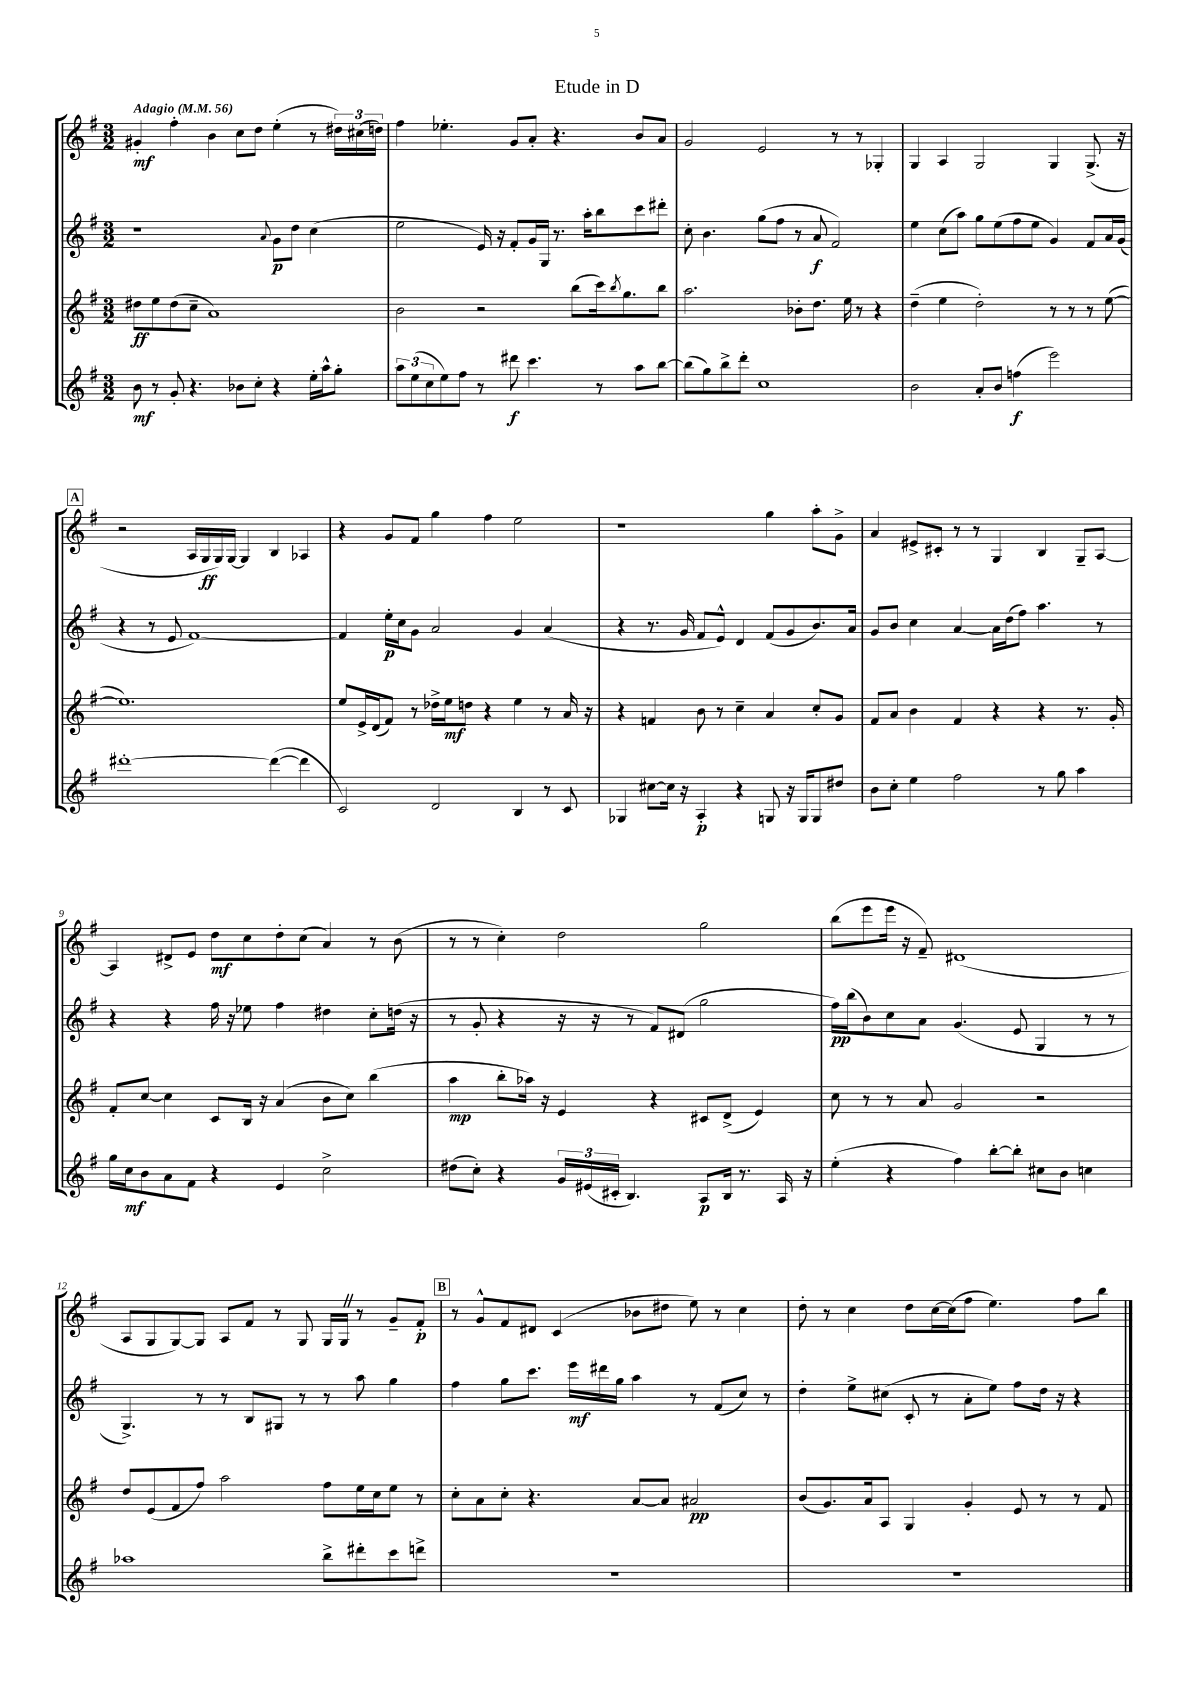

**kern	**dynam	**kern	**dynam	**kern	**dynam	**kern	**dynam
*part4	*part4	*part3	*part3	*part2	*part2	*part1	*part1
*staff4	*staff4	*staff3	*staff3	*staff2	*staff2	*staff1	*staff1
*clefG2	*	*clefG2	*	*clefG2	*	*clefG2	*
*k[f#]	*	*k[f#]	*	*k[f#]	*	*k[f#]	*
*M3/2	*	*M3/2	*	*M3/2	*	*M3/2	*
*MM56	*	*MM56	*	*MM56	*	*MM56	*
=1	=1	=1	=1	=1	=1	=1	=1
!	!	!	!	!	!	!LO:TX:a:B:t=Adagio	!
8b\	mf	8dd#X\L	ff	1r	.	4g#X'/	mf
8r	.	8ee\	.	.	.	.	.
8g'/	.	(8dd#\	.	.	.	4ff#'\	.
4.r	.	8cc~\J	.	.	.	.	.
.	.	1a)	.	.	.	4b\	.
8b-X\L	.	.	.	.	.	8cc\L	.
8cc'\J	.	.	.	.	.	8dd\J	.
.	.	.	.	8qqa/	.	.	.
4r	.	.	.	8g\L	p	(4ee'\	.
.	.	.	.	8dd\J	.	.	.
16ee'\LL	.	.	.	(4cc\	.	8r	.
16aa^^\J	.	.	.	.	.	.	.
8gg'\J	.	.	.	.	.	24dd#X\LL)	.
.	.	.	.	.	.	(24cc#X\	.
.	.	.	.	.	.	24ddn\JJ)	.
=2	=2	=2	=2	=2	=2	=2	=2
12aa\L	.	2b\	.	2ee\	.	4ff#\	.
(12ee\	.	.	.	.	.	.	.
12cc\	.	.	.	.	.	.	.
8ee\)	.	.	.	.	.	4.ee-X'\	.
8ff#\J	.	.	.	.	.	.	.
8r	.	2r	.	16e/)	.	.	.
.	.	.	.	16r	.	.	.
8ddd#X\	f	.	.	8f#'/L	.	8g/L	.
4.ccc\	.	.	.	16g/L	.	8a'/J	.
.	.	.	.	16G/JJ	.	.	.
.	.	.	.	8.r	.	4.r	.
.	.	(8bb\L	.	.	.	.	.
.	.	.	.	16aa'\KL	.	.	.
8r	.	16ccc\k)	.	8bb\	.	.	.
.	.	8qbb/	.	.	.	.	.
.	.	8.gg\	.	.	.	.	.
8aa\L	.	.	.	8ccc\	.	8b/L	.
[8bb\J	.	8bb\J	.	8ddd#X'\J	.	8a/J	.
=3	=3	=3	=3	=3	=3	=3	=3
(8bb\L]	.	2.aa\	.	8cc'\	.	2g/	.
8gg\)	.	.	.	4.b\	.	.	.
8bb^\	.	.	.	.	.	.	.
8ddd'\J	.	.	.	.	.	.	.
1cc	.	.	.	(8gg\L	.	2e/	.
.	.	.	.	8ff#\J	.	.	.
.	.	8b-X'\L	.	8r	.	.	.
.	.	8.dd\J	.	8a/	f	.	.
.	.	.	.	2f#/)	.	8r	.
.	.	16ee\	.	.	.	.	.
.	.	8r	.	.	.	8r	.
.	.	4r	.	.	.	4G-X'/	.
=4	=4	=4	=4	=4	=4	=4	=4
2b\	.	(4dd~\	.	4ee\	.	4G/	.
.	.	4ee\	.	(8cc\L	.	4A/	.
.	.	.	.	8aa\J)	.	.	.
8a'/L	.	2dd'\)	.	8gg\L	.	2G/	.
8b/J	.	.	.	(8ee\	.	.	.
(4ffn\	f	.	.	8ff#\	.	.	.
.	.	.	.	8ee\J	.	.	.
2eee\)	.	8r	.	4g/)	.	4G/	.
.	.	8r	.	.	.	.	.
.	.	8r	.	8f#/L	.	(8.G^/	.
.	.	([8ee\	.	16a/L	.	.	.
.	.	.	.	(16g/JJ	.	16r	.
!!LO:LB:g=z
!!LO:REH:place=s1:t=A
=5	=5	=5	=5	=5	=5	=5	=5
[1ddd#X'	.	1.ee])	.	4r	.	2r	.
.	.	.	.	8r	.	.	.
.	.	.	.	8e/	.	.	.
.	.	.	.	[1f#)	.	16A/LL	.
.	.	.	.	.	.	16G/	ff
.	.	.	.	.	.	16G/)	.
.	.	.	.	.	.	[16G/JJ	.
.	.	.	.	.	.	4G/]	.
(4ddd#\_	.	.	.	.	.	4B/	.
4ddd#\]	.	.	.	.	.	4A-X/	.
=6	=6	=6	=6	=6	=6	=6	=6
2c/)	.	8ee/L	.	4f#/]	.	4r	.
.	.	16e^/L	.	.	.	.	.
.	.	(16d/J	.	.	.	.	.
.	.	8f#/J)	.	16ee'\LL	p	8g/L	.
.	.	.	.	16cc\J	.	.	.
.	.	8r	.	8g\J	.	8f#/J	.
2d/	.	16dd-X^\LL	.	2a/	.	4gg\	.
.	.	16ee\J	mf	.	.	.	.
.	.	8ddn\J	.	.	.	.	.
.	.	4r	.	.	.	4ff#\	.
4B/	.	4ee\	.	4g/	.	2ee\	.
8r	.	8r	.	(4a/	.	.	.
8c/	.	16a/	.	.	.	.	.
.	.	16r	.	.	.	.	.
=7	=7	=7	=7	=7	=7	=7	=7
4G-X/	.	4r	.	4r	.	1r	.
[8cc#X\L	.	4fn/	.	8.r	.	.	.
16cc#\Jk]	.	.	.	.	.	.	.
16r	.	.	.	16g/	.	.	.
4A'/	p	8b\	.	8f#/L	.	.	.
.	.	8r	.	8e^^/J)	.	.	.
4r	.	4cc~\	.	4d/	.	.	.
8Gn/	.	4a/	.	(8f#/L	.	4gg\	.
16r	.	.	.	8g/	.	.	.
16G/KL	.	.	.	.	.	.	.
8G/	.	8cc'/L	.	8.b/)	.	8aa'\L	.
8dd#X/J	.	8g/J	.	.	.	8g^\J	.
.	.	.	.	16a/Jk	.	.	.
=8	=8	=8	=8	=8	=8	=8	=8
8b\L	.	8f#/L	.	8g/L	.	4a/	.
8cc'\J	.	8a/J	.	8b/J	.	.	.
4ee\	.	4b\	.	4cc\	.	8e#X^/L	.
.	.	.	.	.	.	8c#X'/J	.
2ff#\	.	4f#/	.	[4a/	.	8r	.
.	.	.	.	.	.	8r	.
.	.	4r	.	16a\LL]	.	4G/	.
.	.	.	.	(16dd\J	.	.	.
.	.	.	.	8ff#\J)	.	.	.
8r	.	4r	.	4.aa\	.	4B/	.
8gg\	.	.	.	.	.	.	.
4aa\	.	8.r	.	.	.	8G~/L	.
.	.	.	.	8r	.	[8A/J	.
.	.	16g'/	.	.	.	.	.
!!LO:LB:g=z
=9	=9	=9	=9	=9	=9	=9	=9
16gg\LL	.	8f#'/L	.	4r	.	4A/]	.
16cc\J	mf	.	.	.	.	.	.
8b\	.	[8cc/J	.	.	.	.	.
8a\	.	4cc\]	.	4r	.	8d#X^/L	.
8f#\J	.	.	.	.	.	8e/J	.
4r	.	8c/L	.	16ff#\	.	8dd\L	mf
.	.	.	.	16r	.	.	.
.	.	16B/Jk	.	8ee-X\	.	8cc\	.
.	.	16r	.	.	.	.	.
4e/	.	(4a/	.	4ff#\	.	8dd'\	.
.	.	.	.	.	.	(8cc\J	.
2cc^\	.	8b\L	.	4dd#X\	.	4a/)	.
.	.	8cc\J)	.	.	.	.	.
.	.	(4bb\	.	8cc'\L	.	8r	.
.	.	.	.	(16ddn\Jk	.	(8b\	.
.	.	.	.	16r	.	.	.
=10	=10	=10	=10	=10	=10	=10	=10
(8dd#X\L	.	4aa\	mp	8r	.	8r	.
8cc'\J)	.	.	.	8g'/	.	8r	.
4r	.	8bb'\L	.	4r	.	4cc'\)	.
.	.	16aa-X\Jk)	.	.	.	.	.
.	.	16r	.	.	.	.	.
24g/LL	.	4e/	.	16r	.	2dd\	.
(24e#X/	.	.	.	.	.	.	.
.	.	.	.	16r	.	.	.
24c#X'/JJ	.	.	.	.	.	.	.
4.B/)	.	.	.	8r	.	.	.
.	.	4r	.	8f#/L)	.	.	.
.	.	.	.	(8d#X/J	.	.	.
8A/L	p	8c#X/L	.	2gg\	.	2gg\	.
16B/Jk	.	(8d^/J	.	.	.	.	.
8.r	.	.	.	.	.	.	.
.	.	4e/)	.	.	.	.	.
16A/	.	.	.	.	.	.	.
16r	.	.	.	.	.	.	.
=11	=11	=11	=11	=11	=11	=11	=11
(4ee'\	.	8cc\	.	16ff#\LL)	pp	(8bb\L	.
.	.	.	.	(16bb\J	.	.	.
.	.	8r	.	8b\)	.	8eee\	.
4r	.	8r	.	8cc\	.	16eee\Jk	.
.	.	.	.	.	.	16r	.
.	.	8a/	.	8a\J	.	8f#~/)	.
4ff#\)	.	2g/	.	(4.g/	.	(1d#X	.
[8bb'\L	.	.	.	.	.	.	.
8bb'\J]	.	.	.	8e/	.	.	.
8cc#X\L	.	2r	.	4G/	.	.	.
8b\J	.	.	.	.	.	.	.
4ccn\	.	.	.	8r	.	.	.
.	.	.	.	8r	.	.	.
!!LO:LB:g=z
=12	=12	=12	=12	=12	=12	=12	=12
1aa-X	.	8dd/L	.	4.G^/)	.	8A/L	.
.	.	(8e/	.	.	.	8G/	.
.	.	8f#/	.	.	.	[8G/)	.
.	.	8ff#/J)	.	8r	.	8G/J]	.
.	.	2aa\	.	8r	.	8A/L	.
.	.	.	.	8B/L	.	8f#/J	.
.	.	.	.	8G#X/J	.	8r	.
.	.	.	.	8r	.	8G/	.
8bb^\L	.	8ff#\L	.	8r	.	16G/LL	.
.	.	.	.	.	.	16GZ/JJ	.
8ddd#X'\	.	16ee\L	.	8aa\	.	8r	.
.	.	16cc\J	.	.	.	.	.
8ccc\	.	8ee\J	.	4gg\	.	8g~/L	.
8dddn^\J	.	8r	.	.	.	8f#'/J	p
!!LO:REH:place=s1:t=B
=13	=13	=13	=13	=13	=13	=13	=13
1.r	.	8cc'\L	.	4ff#\	.	8r	.
.	.	8a\	.	.	.	8g^^/L	.
.	.	8cc'\J	.	8gg\L	.	8f#/	.
.	.	4.r	.	8.ccc\J	.	8d#X/J	.
.	.	.	.	.	.	(4c/	.
.	.	.	.	16eee\LL	mf	.	.
.	.	.	.	16ddd#X\	.	.	.
.	.	.	.	16gg\JJ	.	.	.
.	.	[8a/L	.	4aa\	.	8b-X\L	.
.	.	8a/J]	.	.	.	8dd#X\J	.
.	.	2a#X/	pp	8r	.	8ee\)	.
.	.	.	.	(8f#/L	.	8r	.
.	.	.	.	8cc/J)	.	4cc\	.
.	.	.	.	8r	.	.	.
=14	=14	=14	=14	=14	=14	=14	=14
1.r	.	(8b/L	.	4dd'\	.	8dd'\	.
.	.	8.g/)	.	.	.	8r	.
.	.	.	.	8ee^\L	.	4cc\	.
.	.	16a/k	.	.	.	.	.
.	.	8A/J	.	(8cc#X\J	.	.	.
.	.	4G/	.	8c'/	.	8dd\L	.
.	.	.	.	8r	.	[16cc\L	.
.	.	.	.	.	.	(16cc\J]	.
.	.	4g'/	.	8a'\L	.	8ff#\J	.
.	.	.	.	8ee\J)	.	4.ee\)	.
.	.	8e/	.	8ff#\L	.	.	.
.	.	8r	.	16dd\Jk	.	.	.
.	.	.	.	16r	.	.	.
.	.	8r	.	4r	.	8ff#\L	.
.	.	8f#/	.	.	.	8bb\J	.
==	==	==	==	==	==	==	==
*-	*-	*-	*-	*-	*-	*-	*-
